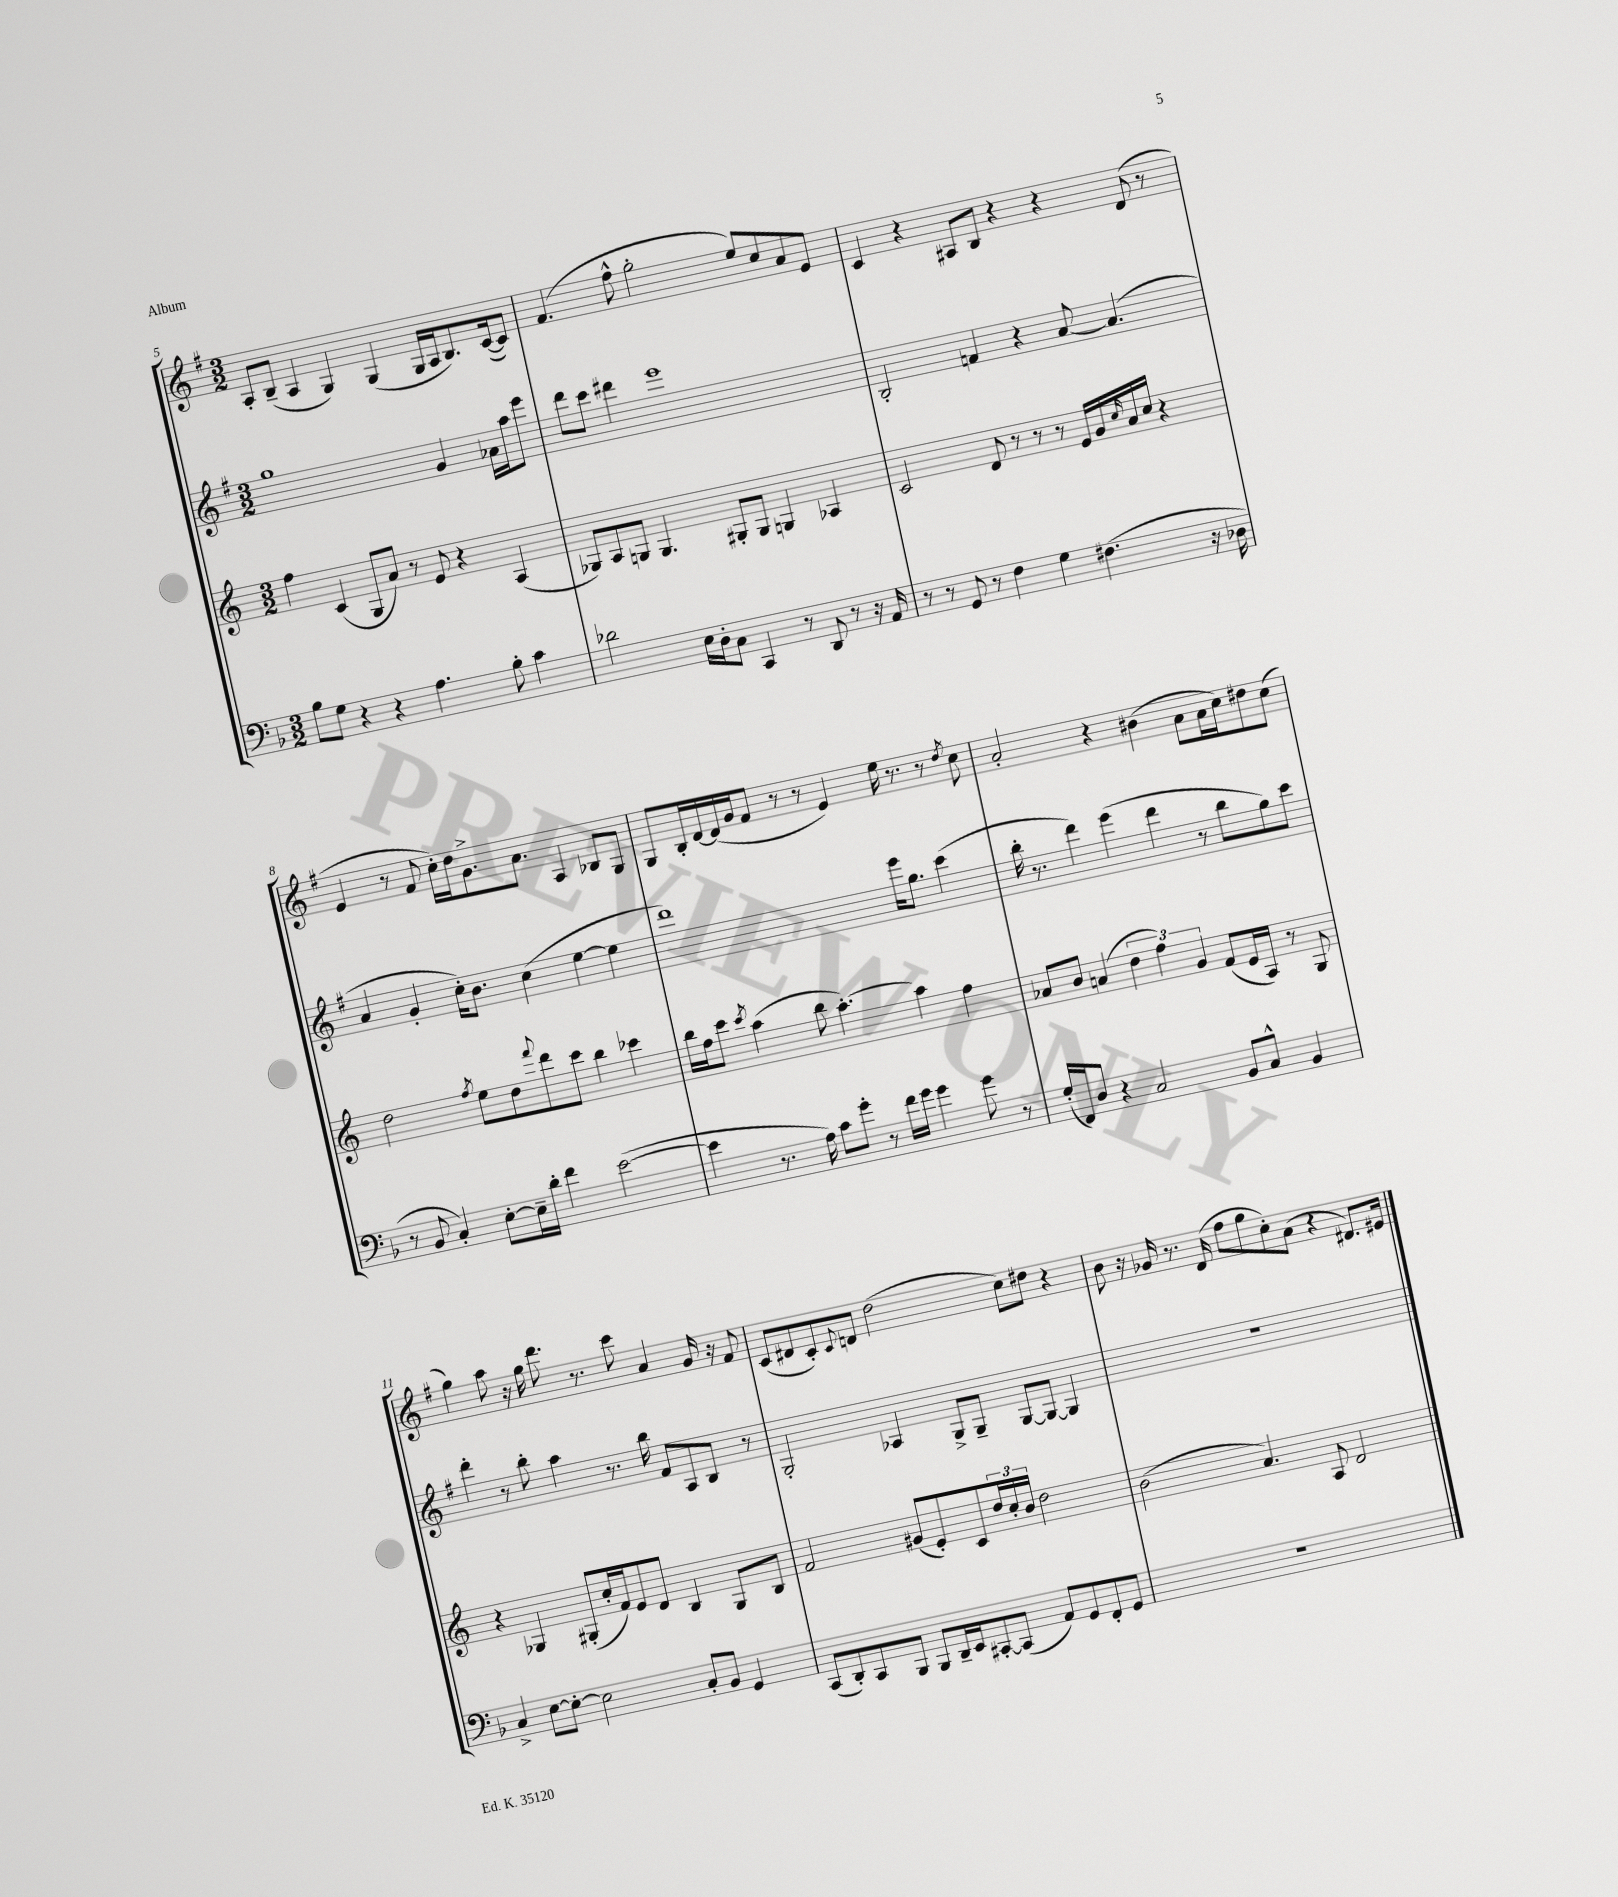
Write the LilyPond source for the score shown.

<<
\new StaffGroup <<
\new Staff = "s0" {
    \clef treble \key g \major \numericTimeSignature \time 3/2
    a8-. b8--( a4 g4) g4( g16 a16 b8.) c'16~( c'8) |
    fis'4.( fis''8-^ g''2-. e''8) c''8 a'8 e'8 |
    c'4 r4 ais8 b8 r4 r4 d'8( r8 |
    e'4 r8 fis'8 c''16-.) d''16 g'8.-> a'8. a4 bes8 g8 |
    g8 b16-. d'16~ d'16( g'16 fis'8 r8 r8 e'4) e''16 r8. r8 \acciaccatura { d''8 } c''8 |
    a'2-. r4 bis'4( a'8 a'16 c''16) dis''8 c''8( |
    g''4) a''8 r16 g''16 d'''8. r8. c'''8 a'4 g'16 r16 fis'8 |
    c'8( dis'8 c'8-.) \appoggiatura { c'8 } d'8 d''2( c''8) dis''8 r4 |
    b'8 r16 ges'16 r8. d'16( fis''8 g''8 c''8-.) a'8( r4 dis'8.) eis'16 \bar "|." |
}
\new Staff = "s1" {
    \clef treble \key g \major \numericTimeSignature \time 3/2
    g''1 g'4 aes'16 a''16 e'''8 |
    d'''8 c'''8 dis'''4 e'''1 |
    b2-. f'4 r4 a'8~ a'4.( |
    a'4 g'4-. c''16-.) b'8. c''4( e''4~ e''4 |
    d'''1) e'''16 g''8. c'''4( |
    b''16-. r8. d'''4) e'''4( d'''4 r8 b''8 g''8) c'''8 |
    d'''4-. r8 b''8-. a''4 r8. b''16 fis'8 a8 b8 r8 |
    g2-. aes4 g8-> g8-- g8~ g8~ g4 |
    R1. \bar "|." |
}
\new Staff = "s2" {
    \clef treble \key c \major \numericTimeSignature \time 3/2
    f''4 c'4( g8 a'8) r8 e'8 r4 a4( |
    ges8) a8 g8 g4. gis8-. gis8 g4 aes4 |
    c'2 d'8 r8 r8 r8 e'16 g'16 \grace { c''16 } a'16 c''16 r4 |
    d''2 \acciaccatura { f''8 } e''8 d''8 \appoggiatura { f'''8 } d'''8 c'''8 b''4 ces'''4 |
    b''16 f''16 c'''8 \acciaccatura { c'''8 } a''4( b''8 a''4.~-.) a''4 f''4 |
    aes'8 b'8 a'4( \tuplet 3/2 { d''4 f''4) g'4 } f'8( e'16 a16) r8 g8 |
    r4 ges4 gis8-.( c''16-. f'16) e'8 d'8 b4 gis8 b8 |
    f'2 gis'8( e'8-.) c'8 \tuplet 3/2 { d''16 c''16-. b'16 } d''2 |
    b'2( a'4.) a8 d'2 \bar "|." |
}
\new Staff = "s3" {
    \clef bass \key f \major \numericTimeSignature \time 3/2
    bes8 g8 r4 r4 a4. bes8-. c'4 |
    des'2 e16 d16-. c8 c,4 r8 d,8 r8 r16 a,16 |
    r8 r8 g,8 r8 f4 g4 fis4.( r16 des16 |
    r8 bes,8 c4-.) e8~-. e16-- d'16-. f'4 e'2~( |
    e'4 r8. a16) c'8 g'8-. r8 f'16 g'16 g'4 g'8 r8 |
    g16-.( f,16) d8 r4 c2 bes,8 c8-^ bes,4 |
    c4-> e8~ e8~-. e2 c8-. bes,8 g,4 |
    c,8( d,8-.) c,8 bes,,8 bes,,8 d,16-- e,16 cis,8~-. cis,8( a,8) g,8 f,8-. g,8 |
    R1. \bar "|." |
}
>>
>>
\layout { \context { \Score currentBarNumber = #5 } }
